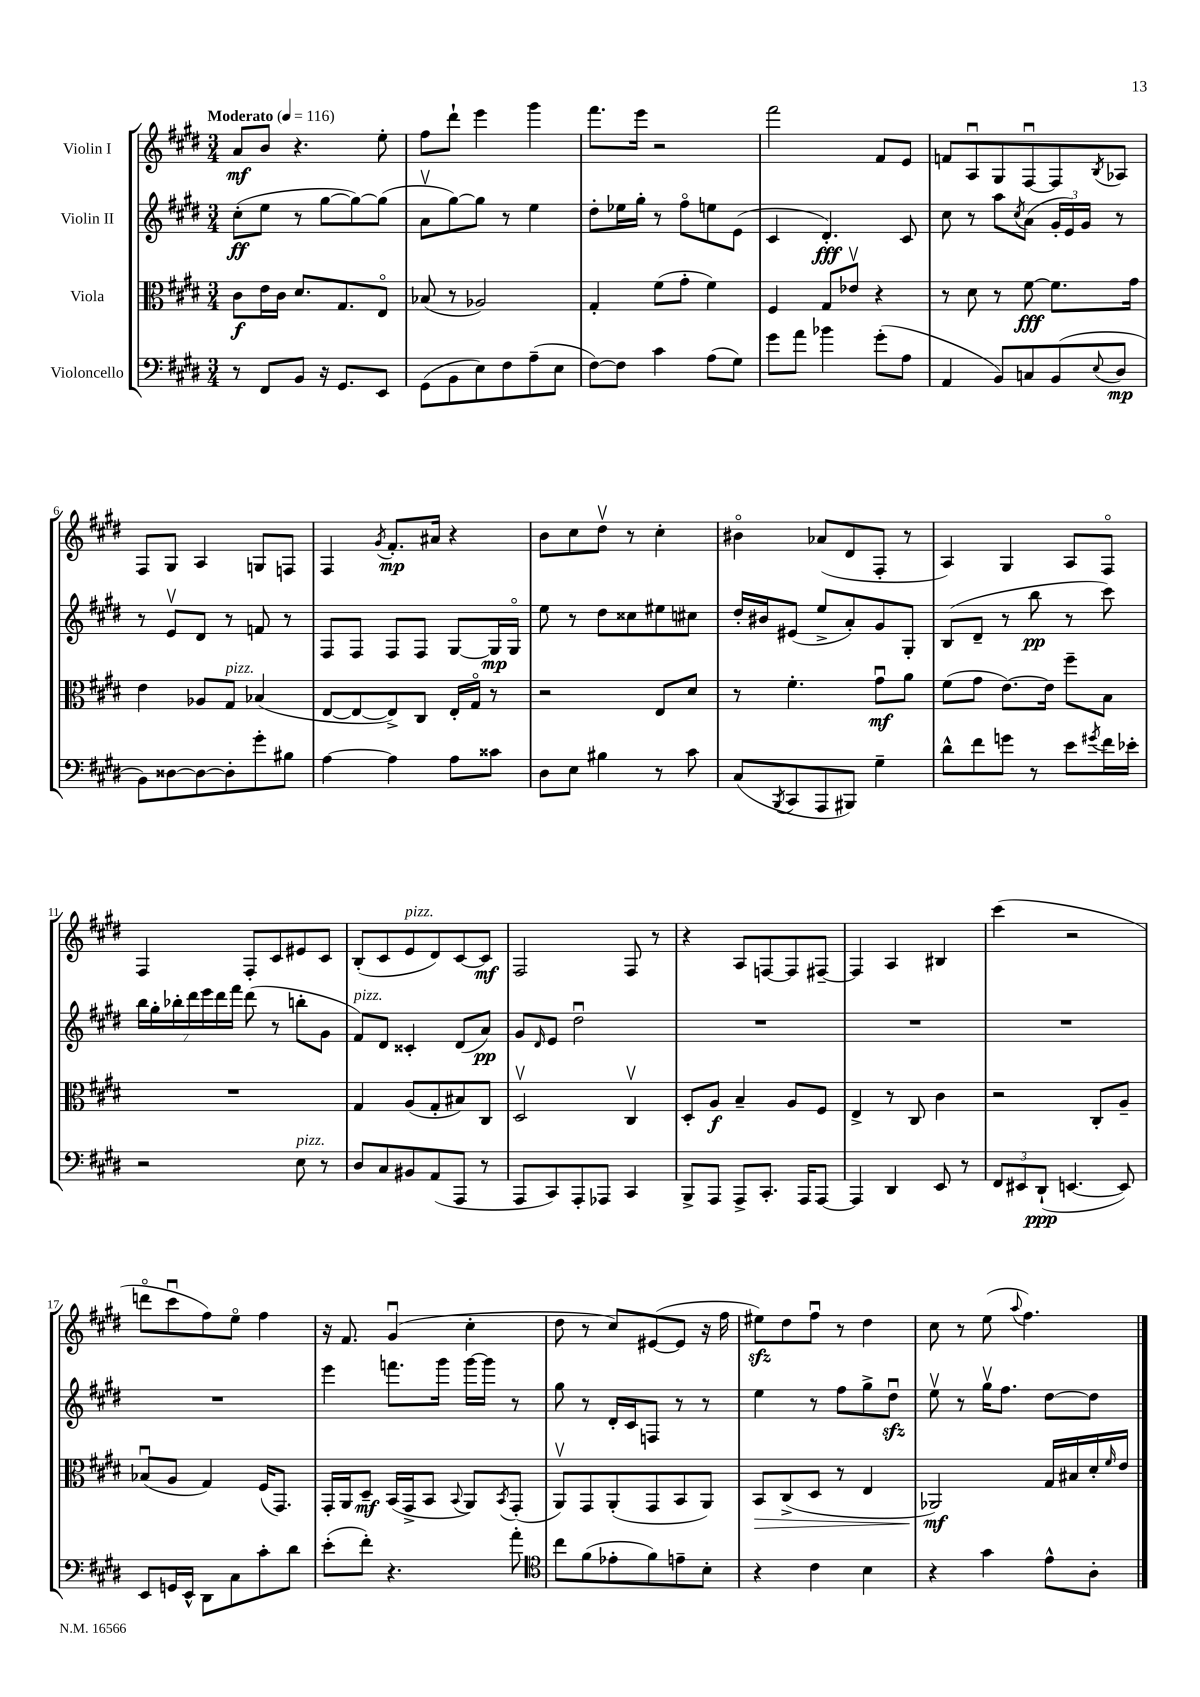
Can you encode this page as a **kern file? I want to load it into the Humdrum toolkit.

**kern	**dynam	**kern	**dynam	**kern	**dynam	**kern	**dynam
*part4	*part4	*part3	*part3	*part2	*part2	*part1	*part1
*staff4	*staff4	*staff3	*staff3	*staff2	*staff2	*staff1	*staff1
*I"Violoncello	*	*I"Viola	*	*I"Violin II	*	*I"Violin I	*
*clefF4	*	*clefC3	*	*clefG2	*	*clefG2	*
*k[f#c#g#d#]	*	*k[f#c#g#d#]	*	*k[f#c#g#d#]	*	*k[f#c#g#d#]	*
*M3/4	*	*M3/4	*	*M3/4	*	*M3/4	*
*MM116	*	*MM116	*	*MM116	*	*MM116	*
=1	=1	=1	=1	=1	=1	=1	=1
!	!	!	!	!	!	!LO:TX:a:B:t=Moderato	!
8r	.	8c#\L	f	(8cc#'\L	ff	8a/L	mf
8FF#/L	.	16e\L	.	8ee\J	.	8b/J	.
.	.	16c#\JJ	.	.	.	.	.
8BB/J	.	8.d#/L	.	8r	.	4.r	.
16r	.	.	.	[8gg#\L	.	.	.
8.GG#/L	.	8.G#/	.	.	.	.	.
.	.	.	.	8gg#\_)	.	.	.
8EE/J	.	8E/J	.	(8gg#\J]	.	8ee'\	.
=2	=2	=2	=2	=2	=2	=2	=2
(8GG#\L	.	(8B-X/	.	8av\L	.	8ff#\L	.
8BB\	.	8r	.	[8gg#\)	.	8ddd#`\J	.
8E\)	.	2A-X/)	.	8gg#\J]	.	4eee\	.
8F#\	.	.	.	8r	.	.	.
(8A~\	.	.	.	4ee\	.	4ggg#\	.
8E\J	.	.	.	.	.	.	.
=3	=3	=3	=3	=3	=3	=3	=3
[8F#\L)	.	4G#'/	.	8dd#'\L	.	8.fff#\L	.
8F#\J]	.	.	.	16ee-X\L	.	.	.
.	.	.	.	16gg#'\JJ	.	16eee\Jk	.
4c#\	.	(8f#\L	.	8r	.	2r	.
.	.	8g#'\J	.	8ff#\L	.	.	.
(8A\L	.	4f#\)	.	8een\	.	.	.
8G#\J)	.	.	.	(8e\J	.	.	.
=4	=4	=4	=4	=4	=4	=4	=4
8g#\L	.	4F#/	.	4c#/	.	2fff#\	.
8a\J	.	.	.	.	.	.	.
4b-X\	.	8G#/L	.	4.d#'/)	fff	.	.
.	.	8e-Xv/J	.	.	.	.	.
(8g#'\L	.	4r	.	.	.	8f#/L	.
8A\J	.	.	.	8c#/	.	8e/J	.
=5	=5	=5	=5	=5	=5	=5	=5
4AA/	.	8r	.	8cc#\	.	8fn/L	.
.	.	8d#\	.	8r	.	8Au/	.
8BB/L)	.	8r	.	8aa\L	.	8G#/	.
.	.	.	.	8qcc#/	.	.	.
8Cn/	.	[8f#\	fff	(8a\J	.	[8F#u/	.
(8BB/	.	8.f#\L]	.	24g#'/LL	.	8F#/]	.
.	.	.	.	24e/)	.	.	.
.	.	.	.	24g#/JJ	.	.	.
8qqE/	.	.	.	.	.	8qB/	.
8D#/J	mp	.	.	8r	.	8A-X/J	.
.	.	16g#\Jk	.	.	.	.	.
!!LO:LB:g=z
=6	=6	=6	=6	=6	=6	=6	=6
8BB\L)	.	4e\	.	8r	.	8F#/L	.
[8D##X\	.	.	.	8ev/L	.	8G#/J	.
8D##\_	.	8A-X/L	.	8d#/J	.	4A/	.
!	!	!LO:TX:a:i:t=pizz.	!	!	!	!	!
8D##'\]	.	8G#/J	.	8r	.	.	.
8g#'\	.	(4B-X/	.	8fn/	.	8Gn/L	.
8B#X\J	.	.	.	8r	.	8Fn/J	.
=7	=7	=7	=7	=7	=7	=7	=7
[4A\	.	[8E/L	.	8F#/L	.	4F#/	.
.	.	8E/_	.	8F#/J	.	.	.
.	.	.	.	.	.	8qg#/	.
4A\]	.	8E^/])	.	8F#/L	.	8.f#'/L	mp
.	.	8C#/J	.	8F#/J	.	.	.
.	.	.	.	.	.	16a#X/Jk	.
8A\L	.	16E'/LL	.	[8G#/L	.	4r	.
.	.	16G#/JJ	.	.	.	.	.
8c##X\J	.	8r	.	16G#/L]	mp	.	.
.	.	.	.	16G#/JJ	.	.	.
=8	=8	=8	=8	=8	=8	=8	=8
8D#\L	.	2r	.	8ee\	.	8b\L	.
8E\J	.	.	.	8r	.	8cc#\	.
4B#X\	.	.	.	8dd#\L	.	8dd#v\J	.
.	.	.	.	8cc##X\	.	8r	.
8r	.	8E/L	.	8ee#X\	.	4cc#'\	.
8c#\	.	8d#/J	.	8cc#X\J	.	.	.
=9	=9	=9	=9	=9	=9	=9	=9
(8C#/L	.	8r	.	16dd#'/LL	.	4b#X\	.
.	.	.	.	16b#X/J	.	.	.
8qBBB/	.	.	.	.	.	.	.
8CC#/	.	4.f#'\	.	(8e#X/J	.	.	.
8AAA/	.	.	.	8ee^/L	.	(8a-X/L	.
8BBB#X/J)	.	.	.	8a'/)	.	8d#/	.
4G#~\	.	8g#u\L	mf	8g#/	.	8F#'/J	.
.	.	8a\J	.	8G#'/J	.	8r	.
=10	=10	=10	=10	=10	=10	=10	=10
8d#^^\L	.	(8f#\L	.	(8B/L	.	4A/)	.
8f#\	.	8g#\J	.	8d#~/J	.	.	.
8gn\J	.	[8.e\L)	.	8r	.	4G#/	.
8r	.	.	.	8bb\	pp	.	.
.	.	16e\Jk]	.	.	.	.	.
8e\L	.	8ff#~\L	.	8r	.	8A/L	.
8qg#X/	.	.	.	.	.	.	.
16f#\L	.	8B\J	.	8ccc#\)	.	8F#/J	.
16e-X'\JJ	.	.	.	.	.	.	.
!!LO:LB:g=z
=11	=11	=11	=11	=11	=11	=11	=11
2r	.	2.r	.	28bb\LL	.	4F#/	.
.	.	.	.	28gg#'\	.	.	.
.	.	.	.	28bb-X'\	.	.	.
.	.	.	.	28ddd#\	.	.	.
.	.	.	.	28eee\	.	.	.
.	.	.	.	28ddd#\	.	.	.
.	.	.	.	28fff#\JJ	.	.	.
.	.	.	.	(8ddd#\	.	8F#'/L	.
.	.	.	.	8r	.	8c#/	.
!LO:TX:a:i:t=pizz.	!	!	!	!	!	!	!
8E\	.	.	.	8bbn'\L	.	8e#X/	.
8r	.	.	.	8g#\J	.	8c#/J	.
=12	=12	=12	=12	=12	=12	=12	=12
!	!	!	!	!LO:TX:a:i:t=pizz.	!	!	!
8D#/L	.	4G#/	.	8f#/L)	.	(8B'/L	.
8C#/	.	.	.	8d#/J	.	8c#/	.
!	!	!	!	!	!	!LO:TX:a:i:t=pizz.	!
8BB#X/	.	(8A/L	.	4c##X'/	.	8e/	.
(8AA/	.	8G#'/	.	.	.	8d#/)	.
8AAA/J	.	8B#X/)	.	(8d#/L	.	[8c#/	.
8r	.	8C#/J	.	8a/J)	pp	8c#/J]	mf
=13	=13	=13	=13	=13	=13	=13	=13
8AAA/L	.	2D#v/	.	8g#/L	.	2F#/	.
.	.	.	.	16qqd#/	.	.	.
8CC#/)	.	.	.	8e/J	.	.	.
8AAA'/	.	.	.	2dd#u\	.	.	.
8AAA-X/J	.	.	.	.	.	.	.
4CC#/	.	4C#v/	.	.	.	8F#/	.
.	.	.	.	.	.	8r	.
=14	=14	=14	=14	=14	=14	=14	=14
8BBB^/L	.	8D#'/L	.	2.r	.	4r	.
8AAA/J	.	8A/J	f	.	.	.	.
8AAA^/L	.	4B~/	.	.	.	8A/L	.
8.CC#'/J	.	.	.	.	.	[8Fn/	.
.	.	8A/L	.	.	.	8F/]	.
16AAA/KL	.	.	.	.	.	.	.
[8AAA/J	.	8F#/J	.	.	.	[8F#X~/J	.
=15	=15	=15	=15	=15	=15	=15	=15
4AAA/]	.	4E^/	.	2.r	.	4F#/]	.
4DD#/	.	8r	.	.	.	4A/	.
.	.	8C#/	.	.	.	.	.
8EE/	.	4c#\	.	.	.	4B#X/	.
8r	.	.	.	.	.	.	.
=16	=16	=16	=16	=16	=16	=16	=16
12FF#/L	.	2r	.	2.r	.	(4ccc#\	.
12EE#X/	.	.	.	.	.	.	.
(12DD#`/J	ppp	.	.	.	.	.	.
[4.EEn/	.	.	.	.	.	2r	.
.	.	8C#'/L	.	.	.	.	.
8EE/])	.	8A~/J	.	.	.	.	.
!!LO:LB:g=z
=17	=17	=17	=17	=17	=17	=17	=17
8EE/L	.	(8B-Xu/L	.	2.r	.	8dddn\L	.
16GGn/L	.	8A/J	.	.	.	8ccc#u\	.
16EE^^/JJ	.	.	.	.	.	.	.
8DD#\L	.	4G#/)	.	.	.	8ff#\)	.
8C#\	.	.	.	.	.	8ee\J	.
8c#'\	.	(16F#/KL	.	.	.	4ff#\	.
.	.	8.GG#/J)	.	.	.	.	.
8d#\J	.	.	.	.	.	.	.
=18	=18	=18	=18	=18	=18	=18	=18
(8e'\L	.	16GG#'/LL	.	4eee\	.	16r	.
.	.	16AA/J	.	.	.	8.f#/	.
8f#'\J)	.	8D#~/J	mf	.	.	.	.
4.r	.	(16BB/LL	.	8.fffn\L	.	(4g#u/	.
.	.	16GG#^/J	.	.	.	.	.
.	.	8BB/J	.	.	.	.	.
.	.	.	.	16ggg#\Jk	.	.	.
.	.	8qqBB/	.	.	.	.	.
.	.	8AA/L)	.	[16ggg#\LL	.	4cc#'\	.
.	.	.	.	16ggg#\JJ]	.	.	.
.	.	8qBB/	.	.	.	.	.
8a'\	.	(8GG#'/J	.	8r	.	.	.
=19	=19	=19	=19	=19	=19	=19	=19
*clefC4	*	*	*	*	*	*	*
8cc#\L	.	8AAv/L)	.	8gg#\	.	8dd#\	.
(8f#\	.	8GG#/	.	8r	.	8r	.
8e-X'\	.	(8AA'/	.	16d#'/LL	.	8cc#/L)	.
.	.	.	.	16c#/J	.	.	.
8f#\)	.	8GG#/	.	8Fn/J	.	([8e#X/	.
8en~\	.	8BB/	.	8r	.	8e#/J]	.
8B'\J	.	8AA/J)	.	8r	.	16r	.
.	.	.	.	.	.	16ff#\	.
=20	=20	=20	=20	=20	=20	=20	=20
!	!	!	!LO:HP:b	!	!	!	!
4r	.	8BB/L	>	4ee\	.	8ee#Xzz\L)	.
.	.	(8C#^/	.	.	.	8dd#\	.
4c#\	.	8D#/J	.	8r	.	8ff#u\J	.
.	.	8r	.	8ff#\L	.	8r	.
4B\	.	4E/	.	8gg#^\	.	4dd#\	.
.	.	.	.	8dd#zzu\J	.	.	.
=21	=21	=21	=21	=21	=21	=21	=21
4r	.	2AA-X/)	mf	8eev\	.	8cc#\	.
.	.	.	.	8r	.	8r	.
4g#\	.	.	.	16gg#v\KL	.	(8ee\	.
.	.	.	.	8.ff#\J	.	.	.
.	.	.	.	.	.	8qqaa/	.
.	.	.	.	.	.	4.ff#\)	.
8e^^\L	.	16G#/LL	]	[8dd#\L	.	.	.
.	.	16B#X/	.	.	.	.	.
8A'\J	.	16d#'/	.	8dd#\J]	.	.	.
.	.	16qqf#/	.	.	.	.	.
.	.	16e/JJ	.	.	.	.	.
==	==	==	==	==	==	==	==
*-	*-	*-	*-	*-	*-	*-	*-
